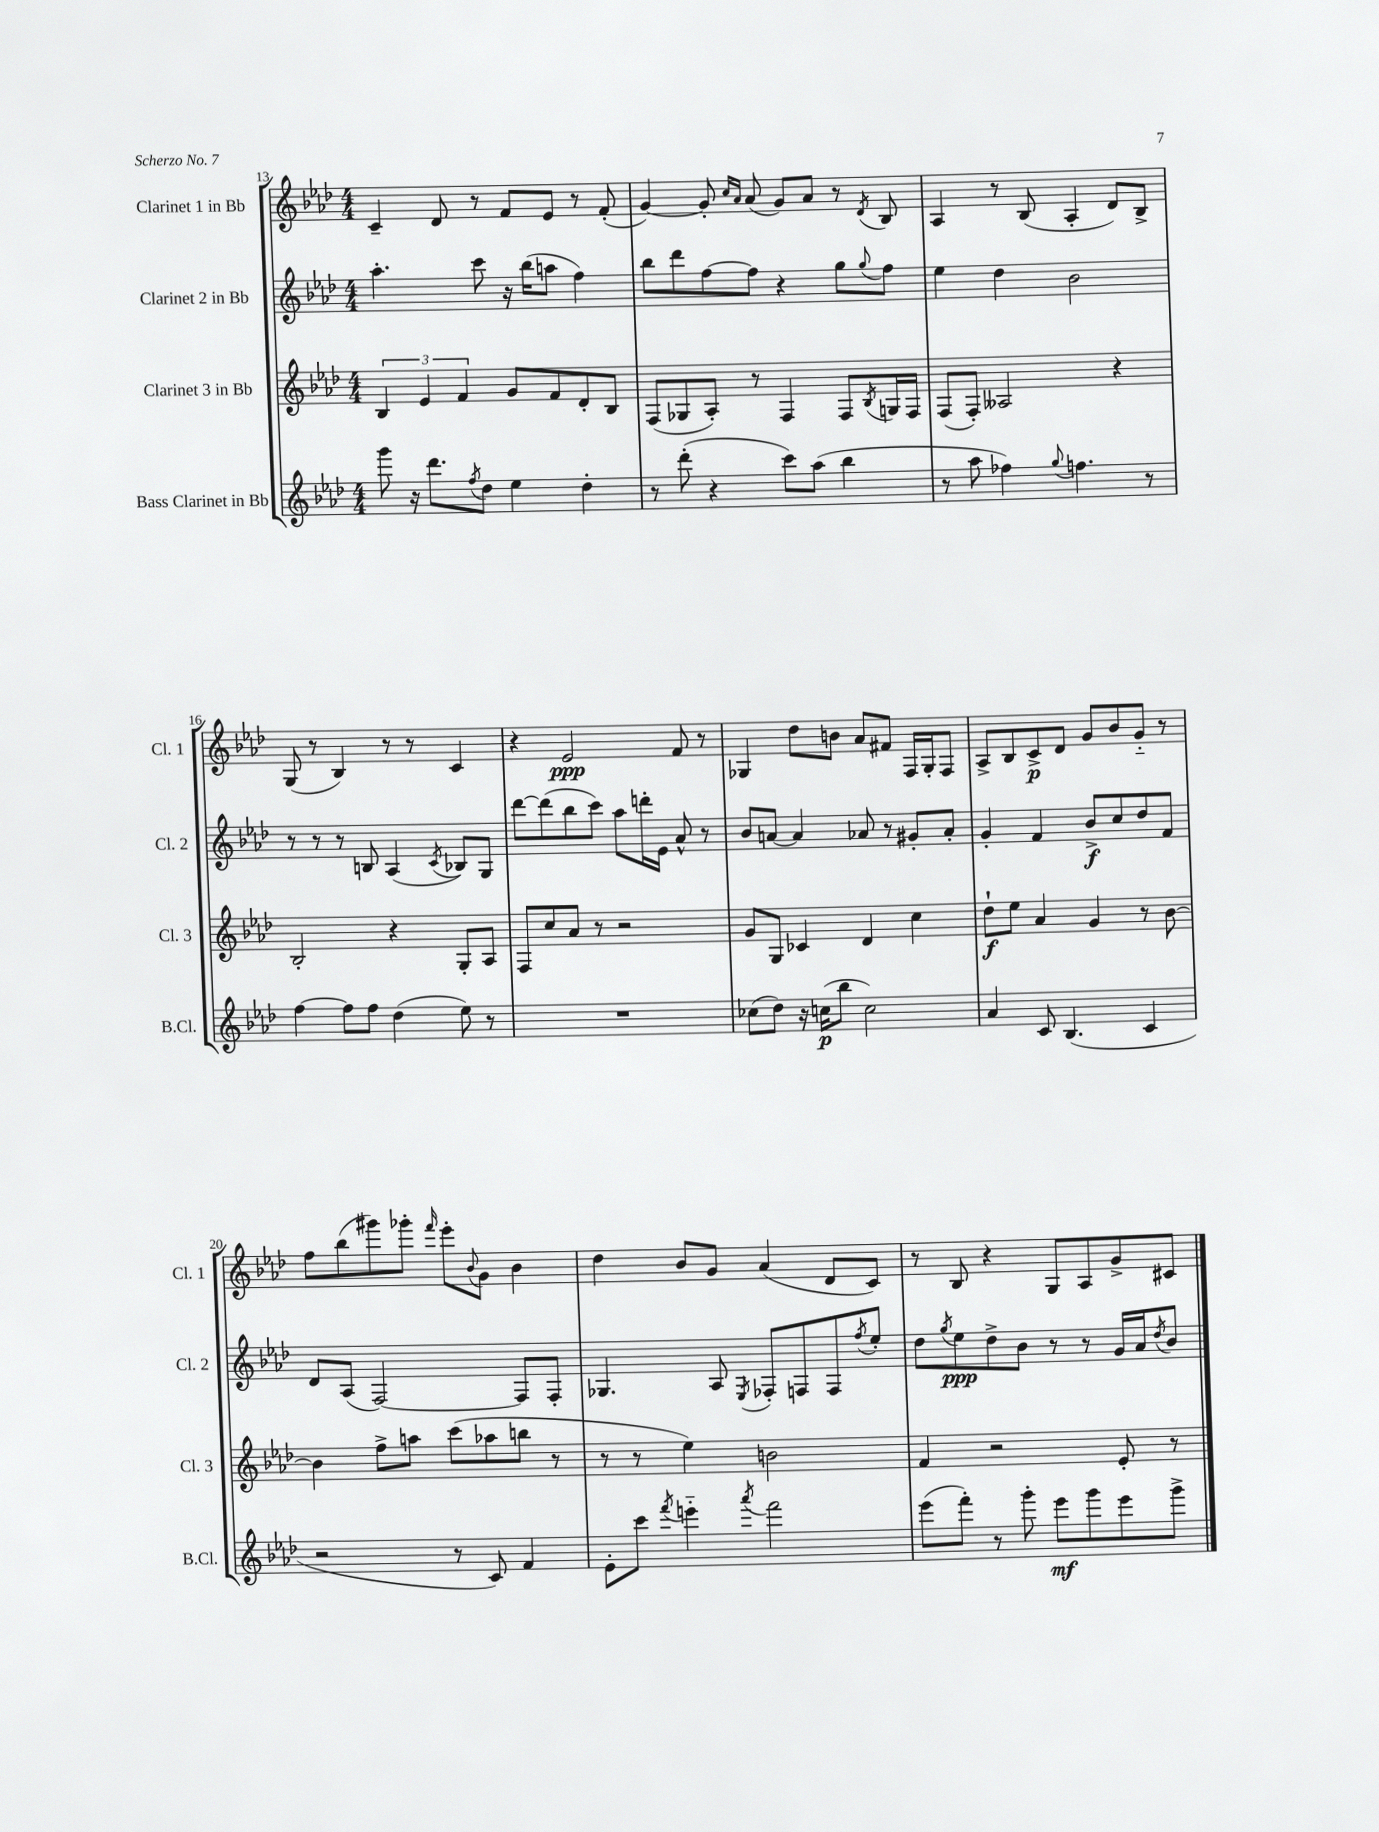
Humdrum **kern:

**kern	**kern	**kern	**kern
*staff4	*staff3	*staff2	*staff1
*clefG2	*clefG2	*clefG2	*clefG2
*k[b-e-a-d-]	*k[b-e-a-d-]	*k[b-e-a-d-]	*k[b-e-a-d-]
*M4/4	*M4/4	*M4/4	*M4/4
8ggg	6B-	4.aa-'	4c~
16r	.	.	.
.	6e-	.	.
8.ddd-	.	.	.
.	.	.	8d-
.	6f	.	.
8qff	.	.	.
8dd-	.	8ccc	8r
4ee-	8g	16r	8f
.	.	(16bb-	.
.	8f	8aa	8e-
4dd-'	8d-'	4ff)	8r
.	8B-	.	(8f'
=	=	=	=
8r	(8F	8bb-	[4g)
(8ddd-'	8G-	8ddd-	.
4r	8A-')	[8ff	8g']
.	.	.	16qqcc
.	.	.	16qqa-
.	8r	8ff]	(8a-
8ccc)	4F	4r	8g)
(8aa-	.	.	8a-
4bb-	8F	8gg	8r
.	8qB-	8qqgg	8qd-
.	16G	8ff	8B-
.	16F	.	.
=	=	=	=
8r	(8F	4ee-	4A-
8aa-	8F')	.	.
4ff-)	2A--	4dd-	8r
.	.	.	(8B-
8qqgg	.	.	.
4.ff	.	2b-	4A-'
.	4r	.	8d-)
8r	.	.	8B-^
=	=	=	=
[4ff	2B-'	8r	(8G
.	.	8r	8r
8ff]	.	8r	4B-)
8ff	.	8B	.
(4dd-	4r	(4A-	8r
.	.	.	8r
.	.	8qc	.
8ee-)	8G'	8B-)	4c
8r	8A-	8G	.
=	=	=	=
1r	8F	[8ddd-	4r
.	8cc	(8ddd-]	.
.	8a-	8bb-	2e-
.	8r	8ccc)	.
.	2r	8aa-	.
.	.	16ddd'	.
.	.	16e-	.
.	.	8a-^^	8f
.	.	8r	8r
=	=	=	=
(8cc-	8g	8b-	4G-
8dd-)	8G	[8a	.
16r	4c-	4a]	8dd-
(16cc	.	.	.
8bb-	.	.	8b
2cc)	4d-	8a-	8a-
.	.	8r	8f#
.	4cc	8g#'	16F
.	.	.	16G-'
.	.	8a-'	8F
=	=	=	=
4a-	8dd-`	4g'	8A-^
.	8ee-	.	8B-
8c	4a-	4f	8c^
(4.B-	.	.	8d-
.	4g	8b-^	8g
.	.	8cc	8b-
4c	8r	8dd-	8g'~
.	[8b-	8f	8r
=	=	=	=
2r	4b-]	8d-	8ff
.	.	(8A-	(8bb-
.	8ff^	[2F)	8ggg#)
.	8aa	.	8ggg-'
.	.	.	16qqfff
8r	(8ccc	.	8eee-'
.	.	.	8qqb-
8c)	8aa-	.	8g
4f	8bb	8F]	4b-
.	8r	8F'	.
=	=	=	=
8e-'	8r	4.G-	4dd-
8ccc	8r	.	.
8qfff	.	.	.
4eee'~	4ee-)	.	8b-
.	.	8A-	8g
8qaaa-	.	8qE-	.
2fff	2b	8F-'	(4a-
.	.	8F	.
.	.	8F	8d-
.	.	8qff	.
.	.	8ee-'	8c)
=	=	=	=
(8eee-	4f	8dd-	8r
.	.	8qgg	.
8fff')	.	8ee-	8B-
8r	2r	8dd-^	4r
8ggg'	.	8b-	.
8eee-	.	8r	8G
8ggg	.	8r	8A-
8eee-	8e-'	16g	8g^
.	.	16a-	.
.	.	8qdd-	.
8ggg^	8r	8b-	8c#
==	==	==	==
*-	*-	*-	*-
